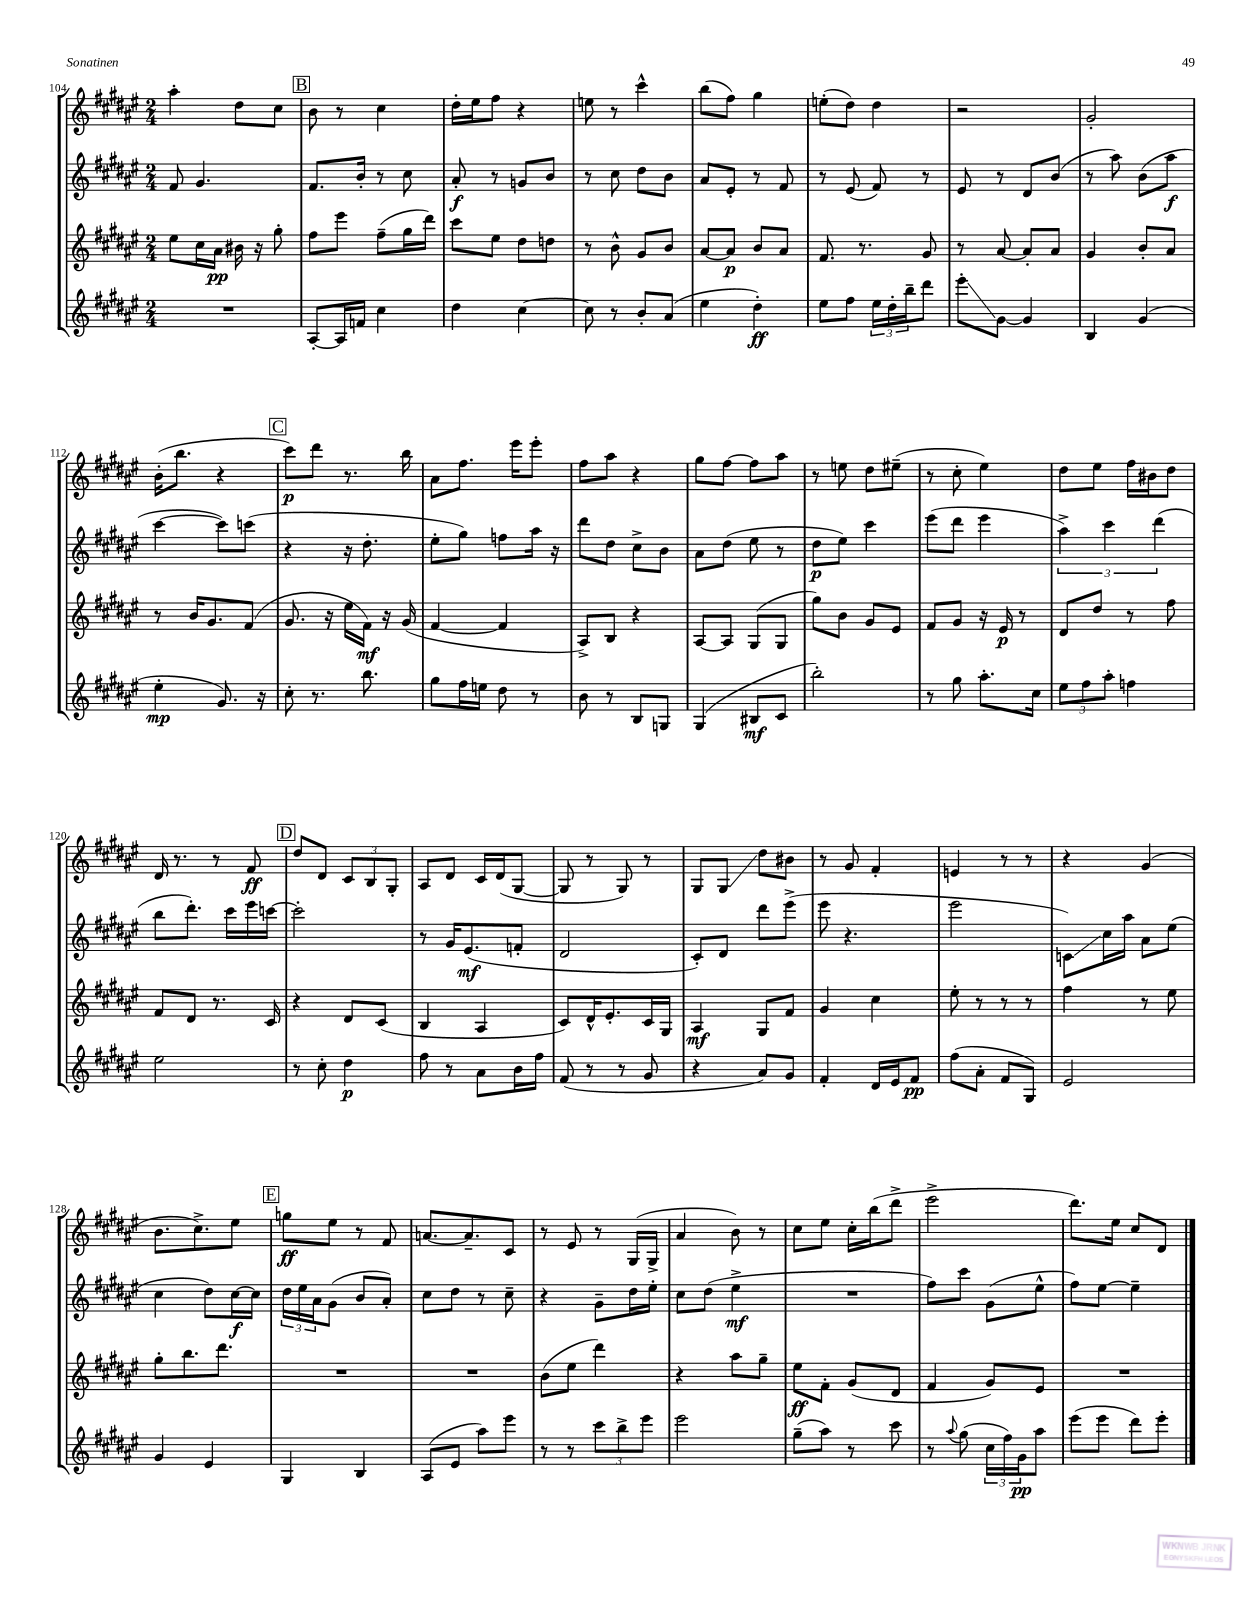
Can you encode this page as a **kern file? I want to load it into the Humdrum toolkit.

**kern	**kern	**kern	**kern
*staff4	*staff3	*staff2	*staff1
*clefG2	*clefG2	*clefG2	*clefG2
*k[f#c#g#d#a#e#]	*k[f#c#g#d#a#e#]	*k[f#c#g#d#a#e#]	*k[f#c#g#d#a#e#]
*M2/4	*M2/4	*M2/4	*M2/4
2r	8ee#	8f#	4aa#'
.	16cc#	4.g#	.
.	16a#	.	.
.	16b#	.	8dd#
.	16r	.	.
.	8gg#'	.	8cc#
=	=	=	=
[8A#'	8ff#	8.f#	8b
16A#]	8eee#	.	8r
16f	.	16b'	.
4cc#	(8ff#~	8r	4cc#
.	16gg#	8cc#	.
.	16ddd#)	.	.
=	=	=	=
4dd#	8ccc#	8a#'	16dd#'
.	.	.	16ee#
.	8ee#	8r	8ff#
[4cc#	8dd#	8g	4r
.	8dd	8b	.
=	=	=	=
8cc#]	8r	8r	8ee
8r	8b^^	8cc#	8r
8b'	8g#	8dd#	4ccc#^^
(8a#	8b	8b	.
=	=	=	=
4ee#	[8a#	8a#	(8bb
.	8a#]	8e#'	8ff#)
4dd#')	8b	8r	4gg#
.	8a#	8f#	.
=	=	=	=
8ee#	8.f#	8r	(8ee'
8ff#	.	(8e#	8dd#)
.	8.r	.	.
24ee#	.	8f#)	4dd#
24dd#'	.	.	.
24bb~	.	.	.
8ddd#	8g#	8r	.
=	=	=	=
8eee#'	8r	8e#	2r
[8g#	[8a#	8r	.
4g#]	8a#']	8d#	.
.	8a#	(8b	.
=	=	=	=
4B	4g#	8r	2g#'
.	.	8aa#)	.
(4g#	8b'	(8b	.
.	8a#	8aa#	.
=	=	=	=
4ee#'	8r	[4ccc#	(16b'
.	.	.	8.bb
.	16b	.	.
.	8.g#	.	.
8.g#)	.	8ccc#])	4r
.	(8f#	(8ccc	.
16r	.	.	.
=	=	=	=
8cc#'	8.g#	4r	8ccc#)
8.r	.	.	8ddd#
.	16r	.	.
.	16ee#	16r	8.r
8.bb	16f#)	8.dd#'	.
.	16r	.	.
.	(16g#	.	16bb
=	=	=	=
8gg#	[4f#	8ee#'	8a#
16ff#	.	8gg#)	8.ff#
16ee	.	.	.
8dd#	4f#]	8ff	.
.	.	.	16eee#
8r	.	16aa#	8eee#'
.	.	16r	.
=	=	=	=
8b	8A#^)	8ddd#	8ff#
8r	8B	8dd#	8aa#
8B	4r	8cc#^	4r
8G	.	8b	.
=	=	=	=
(4G#	[8A#	8a#	8gg#
.	8A#]	(8dd#	[8ff#
8B#	(8G#	8ee#	8ff#]
8c#	8G#	8r	8aa#
=	=	=	=
2bb')	8gg#)	8dd#	8r
.	8b	8ee#)	8ee
.	8g#	4ccc#	8dd#
.	8e#	.	(8ee#~
=	=	=	=
8r	8f#	(8eee#	8r
8gg#	8g#	8ddd#	8cc#'
8.aa#'	16r	4eee#	4ee#)
.	16e#	.	.
.	8r	.	.
16cc#	.	.	.
=	=	=	=
12ee#	8d#	6aa#^)	8dd#
12ff#	.	.	.
.	8dd#	.	8ee#
12aa#'	.	6ccc#	.
4ff	8r	.	16ff#
.	.	.	16b#
.	.	(6ddd#	.
.	8ff#	.	8dd#
=	=	=	=
2ee#	8f#	8bb	16d#
.	.	.	8.r
.	8d#	8.ddd#')	.
.	8.r	.	8r
.	.	16ccc#	.
.	.	16eee#	8f#
.	16c#	[16ccc	.
=	=	=	=
8r	4r	2ccc']	8dd#
8cc#'	.	.	8d#
4dd#	8d#	.	12c#
.	.	.	12B
.	(8c#	.	.
.	.	.	12G#'
=	=	=	=
8ff#	4B	8r	8A#
8r	.	16g#	8d#
.	.	(8.e#	.
8a#	4A#	.	16c#
.	.	.	(16d#
16b	.	8f'	[8G#
16ff#	.	.	.
=	=	=	=
(8f#	8c#)	2d#	8G#]
8r	16d#^^	.	8r
.	8.e#'	.	.
8r	.	.	8G#)
8g#	16c#	.	8r
.	16G#	.	.
=	=	=	=
4r	4A#	8c#')	8G#
.	.	8d#	8G#
8a#)	8G#	8ddd#	8dd#
8g#	8f#	(8eee#^	8b#
=	=	=	=
4f#'	4g#	8eee#	8r
.	.	4.r	8g#
16d#	4cc#	.	4f#'
16e#	.	.	.
8f#	.	.	.
=	=	=	=
(8ff#	8ee#'	2eee#	4e
8a#'	8r	.	.
8f#	8r	.	8r
8G#)	8r	.	8r
=	=	=	=
2e#	4ff#	8c)	4r
.	.	16cc#	.
.	.	16aa#	.
.	8r	8a#	(4g#
.	8ee#	(8ee#	.
=	=	=	=
4g#	8gg#'	4cc#	8.b
.	8.bb	.	.
.	.	.	8.cc#^)
4e#	.	8dd#)	.
.	8.ddd#	.	.
.	.	[16cc#	8ee#
.	.	16cc#]	.
=	=	=	=
4G#	2r	24dd#	8gg
.	.	24ee#	.
.	.	24a#	.
.	.	(8g#	8ee#
4B	.	8b	8r
.	.	8a#')	8f#
=	=	=	=
(8A#	2r	8cc#	[8.a
8e#	.	8dd#	.
.	.	.	8.a~]
8aa#)	.	8r	.
8eee#	.	8cc#~	8c#
=	=	=	=
8r	(8b	4r	8r
8r	8ee#	.	8e#
12ccc#	4ddd#)	8g#~	8r
12bb^	.	.	.
.	.	16dd#	(16G#
12eee#	.	.	.
.	.	16ee#'	16G#^
=	=	=	=
2eee#	4r	8cc#	4a#
.	.	(8dd#	.
.	8aa#	4ee#^	8b)
.	8gg#~	.	8r
=	=	=	=
(8gg#~	8ee#	2r	8cc#
8aa#)	8f#'	.	8ee#
8r	(8g#	.	16cc#'
.	.	.	(16bb
8ccc#	8d#	.	8ddd#^
=	=	=	=
8r	4f#	8ff#)	2eee#^
8qqaa#	.	.	.
(8gg#	.	8ccc#	.
24cc#	8g#)	(8g#	.
24ff#)	.	.	.
24g#	.	.	.
8aa#	8e#	8ee#^^	.
=	=	=	=
(8eee#	2r	8ff#)	8.ddd#)
8eee#	.	[8ee#	.
.	.	.	16ee#
8ddd#)	.	4ee#~]	8cc#
8eee#'	.	.	8d#
==	==	==	==
*-	*-	*-	*-
